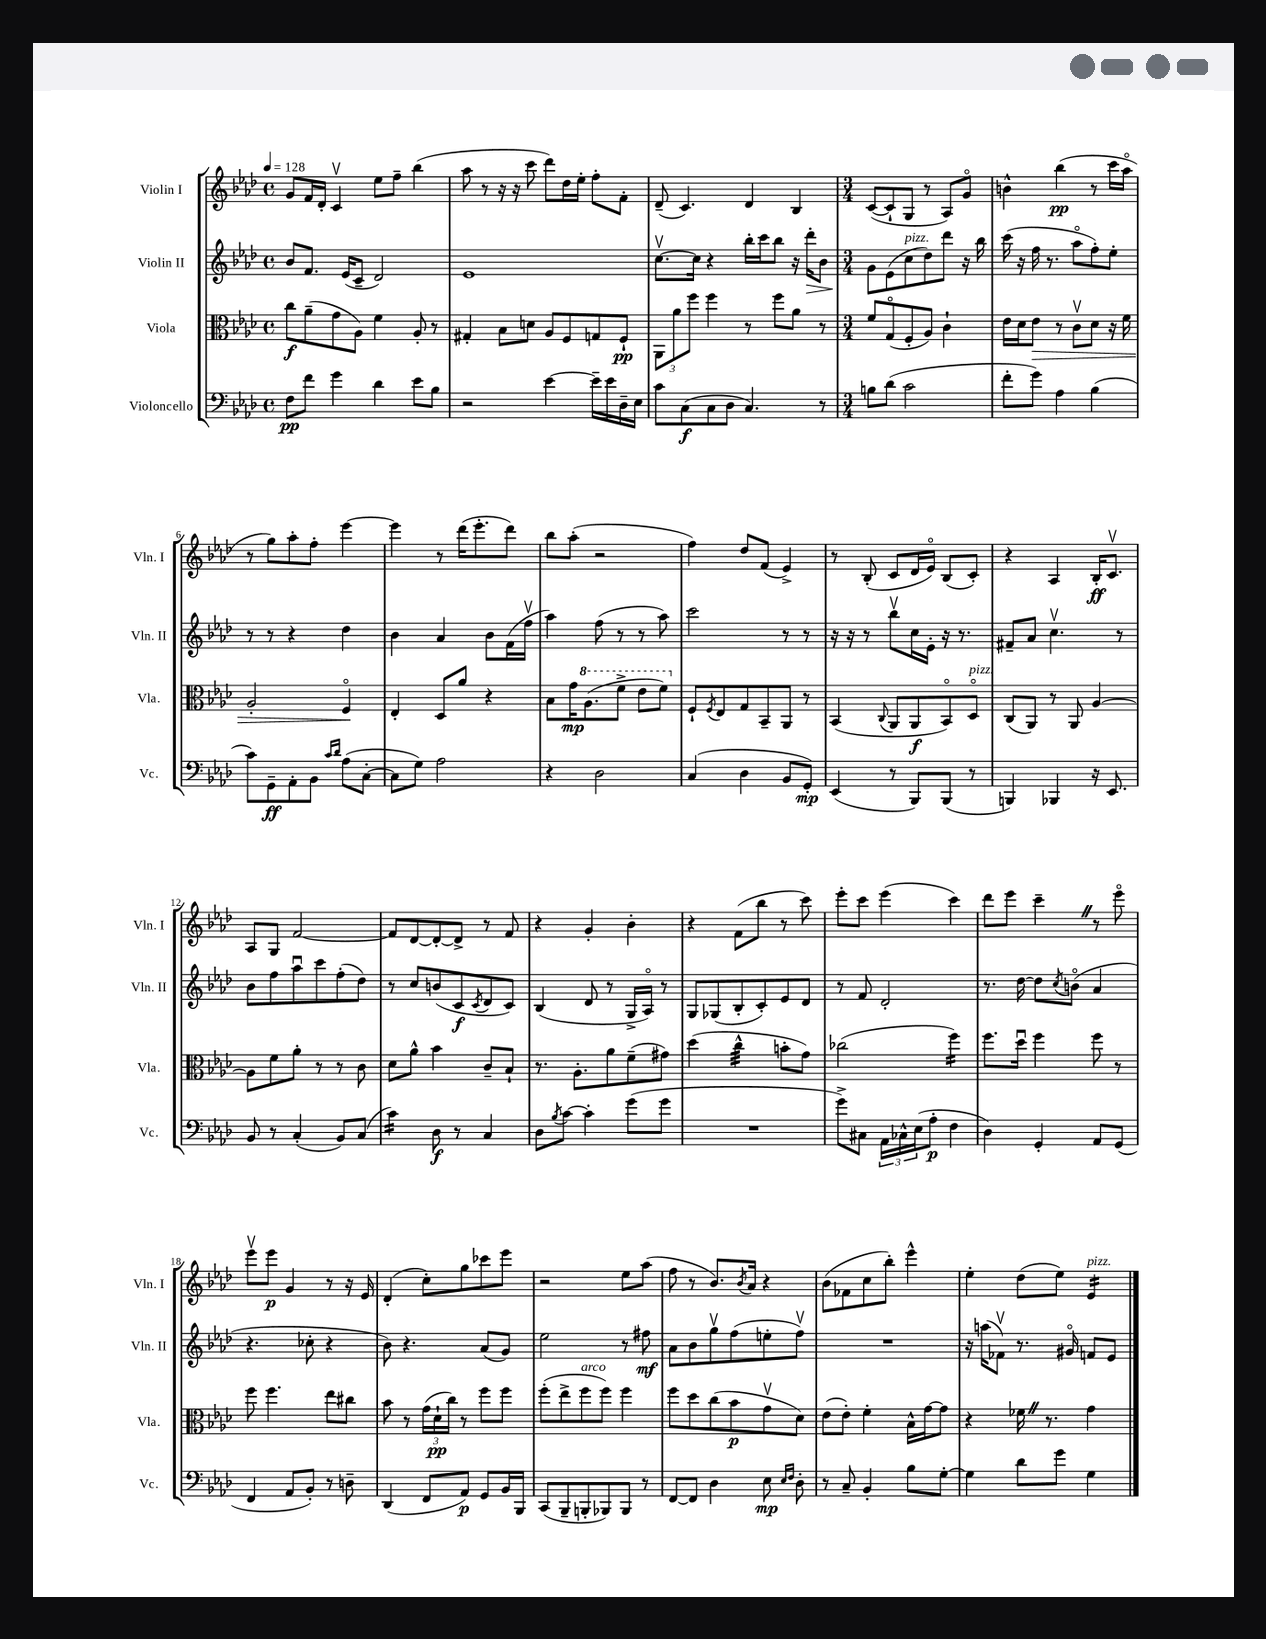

**kern	**kern	**kern	**kern
*staff4	*staff3	*staff2	*staff1
*clefF4	*clefC3	*clefG2	*clefG2
*k[b-e-a-d-]	*k[b-e-a-d-]	*k[b-e-a-d-]	*k[b-e-a-d-]
*M4/4	*M4/4	*M4/4	*M4/4
*met(c)	*met(c)	*met(c)	*met(c)
*MM128	*MM128	*MM128	*MM128
8F	8cc	8b-	8g
8f	(8a-~	8.f	16f
.	.	.	16d-'
4g	8g	.	4cv
.	.	(16e-	.
.	8A-)	8c~	.
4d-	4f	2d-)	8ee-
.	.	.	8ff~
8e-	8A-'	.	(4bb-
8B-	8r	.	.
=	=	=	=
2r	4G#'	1e-	8aa-
.	.	.	8r
.	8B-	.	16r
.	.	.	16r
.	8d	.	8ccc
[4e-	8A-	.	8ddd-)
.	8F	.	16dd-
.	.	.	16ee-'
16e-~]	8G	.	8ff'
16e-	.	.	.
16D-~	8F`	.	8f'
16E-	.	.	.
=	=	=	=
8c	12AA-	[8.ccv	(8d-~
.	12a-	.	.
(8C	.	.	4.c)
.	12ff	.	.
.	.	16cc]	.
8C	4ff	4r	.
8D-	.	.	.
4.C)	8r	16bb-'	4d-
.	.	16ccc	.
.	8ff	8bb-	.
.	8a-	16r	4B-
.	.	16ddd-'	.
8r	8r	8b-	.
=	=	=	=
*M3/4	*M3/4	*M3/4	*M3/4
8B	8f	8g	([8c
(8d-	(8Go	(8e-	8c`]
2c	8F'	8cc	8G
.	8A-)	8dd-)	8r
.	4c`	8ddd-	8A-)
.	.	16r	8go
.	.	16bb-	.
=	=	=	=
8f'	16e-	(16ccc	4b^^
.	16d-	16r	.
8g)	8e-	16ff	.
.	.	8.r	.
4A-	8r	.	(4bb-
.	8cv	8aa-o	.
(4B-	8d-	8ff')	8r
.	16r	8ee-'	16ccc
.	16f	.	16aa-o
=	=	=	=
8c)	2A-'	8r	8r
8GG~	.	8r	8gg)
8AA-'	.	4r	8aa-'
8BB-	.	.	8ff'
16qqc	.	.	.
16qqd-	.	.	.
(8A-	4Fo	4dd-	[4eee-
[8C'	.	.	.
=	=	=	=
8C]	4E-'	4b-	4eee-]
8G)	.	.	.
2A-	8D-	4a-	8r
.	8a-	.	(16ddd-
.	.	.	8.eee-'
.	4r	8b-	.
.	.	(16f	8ddd-)
.	.	16ffv	.
=	=	=	=
4r	8B-	4aa-)	8bb-
.	16g	.	(8aa-'
.	(8.a-	.	.
2D-	.	(8ff	2r
.	8ff^	8r	.
.	8ee-	8r	.
.	8ff)	8aa-)	.
=	=	=	=
(4C	8F`	2ccc	4ff)
.	8qF	.	.
.	8E-	.	.
4D-	8G	.	8dd-
.	8BB-~	.	(8f
8BB-	8AA-	8r	4e-^)
8GG')	8r	8r	.
=	=	=	=
(4EE-	(4BB-	16r	8r
.	.	16r	.
.	.	8r	(8B-'
.	8qqC	.	.
8r	8AA-	8bb-v	8c
8BBB-)	8AA-	16cc	16d-
.	.	16e-'	16e-o)
(8BBB-	8BB-o)	16r	(8B-
.	.	8.r	.
8r	8D-o	.	8c')
=	=	=	=
4BBB)	(8C	8f#~	4r
.	8AA-)	8a-	.
4BBB-	8r	4.ccv	4A-
.	8AA-	.	.
16r	[4A-	.	16B-'
8.EE-	.	.	8.cv
.	.	8r	.
=	=	=	=
8BB-	8A-]	8b-	8A-
8r	8f	8ff	8G
(4C'	8a-'	8aa-u	[2f
.	8r	8ccc	.
8BB-)	8r	(8ff'	.
(8C	8c	8dd-)	.
=	=	=	=
4c)	8d-	8r	8f]
.	8a-^^	8cc	[8d-
8D-	4b-	(8b	8d-'_
8r	.	8c	8d-^]
.	.	8qc	.
4C	8c~	8d-	8r
.	8B-`	8c)	8f
=	=	=	=
8D-	8.r	(4B-	4r
8qB-	.	.	.
[8c	.	.	.
.	8.A-'	.	.
4c']	.	8d-	4g'
.	8a-	8r	.
(8g	(8f~	16G^	4b-'
.	.	16A-o)	.
8g	8g#)	8r	.
=	=	=	=
2.r	(4dd-	8G	4r
.	.	(8G-	.
.	4cc^^	8B-'	(8f
.	.	8c')	8bb-
.	8b'	8e-	8r
.	8g)	8d-	8ccc)
=	=	=	=
8g^)	(2cc-	8r	8eee-'
8C#	.	8f	8ccc
24AA-	.	2d-'	(4eee-
24C-^^	.	.	.
(24E-	.	.	.
8A-'	.	.	.
4F	4ff)	.	4ccc)
=	=	=	=
4D-)	8.ff	8.r	8ddd-
.	.	.	8eee-
.	16dd-u	[16dd-	.
4GG'	4ff	8dd-]	4ccc~
.	.	8qcc	.
.	.	(8bo	.
8AA-	8ff	4a-	8r
(8GG	8r	.	8eee-o
=	=	=	=
4FF	8ff	4.r	8eee-v
.	4.ff	.	8eee-
8AA-	.	.	4g
8BB-')	.	8cc-'	.
8r	8ee-	4r	8r
8D~	8cc#	.	16r
.	.	.	16e-
=	=	=	=
(4DD-	8b-	8b-)	(4d-'
.	8r	4.r	.
8FF	(24g	.	8cc')
.	24d-`	.	.
.	24cc)	.	.
8AA-)	8r	.	8gg
8GG	8ff	(8a-	8ccc-
16BB-	8ff	8g)	8eee-
16BBB-	.	.	.
=	=	=	=
(8CC	(8ff'	2ee-	2r
8BBB-~	8ee-^	.	.
8BBB'	8ff	.	.
8BBB-)	8ff)	.	.
8BBB-	4ff	8r	8ee-
8r	.	8ff#	(8aa-
=	=	=	=
[8FF	8ff	8a-	8ff
8FF]	8dd-	8b-	8r
4D-	(8cc	8ggv	8.b-)
.	8b-	(8ff	.
.	.	.	8qb-
.	.	.	16a-
8E-	8gv	8ee'	4r
16qqE-	.	.	.
16qqF	.	.	.
8D-'	8d-)	8ffv)	.
=	=	=	=
8r	(8e-	2.r	(8b-
8C~	8e-')	.	8f-
4BB-'	4f'	.	8cc
.	.	.	8bb-')
8B-	16B-^^	.	4eee-^^
.	[16g	.	.
[8G'	8g]	.	.
=	=	=	=
4G]	4r	16r	4ee-'
.	.	(16aa	.
.	.	8f-v)	.
8d-	16f-	8.r	(8dd-
.	8.r	.	.
8g	.	.	8ee-)
.	.	16g#o	.
4G	4g	8f	4e-
.	.	8e-	.
==	==	==	==
*-	*-	*-	*-
